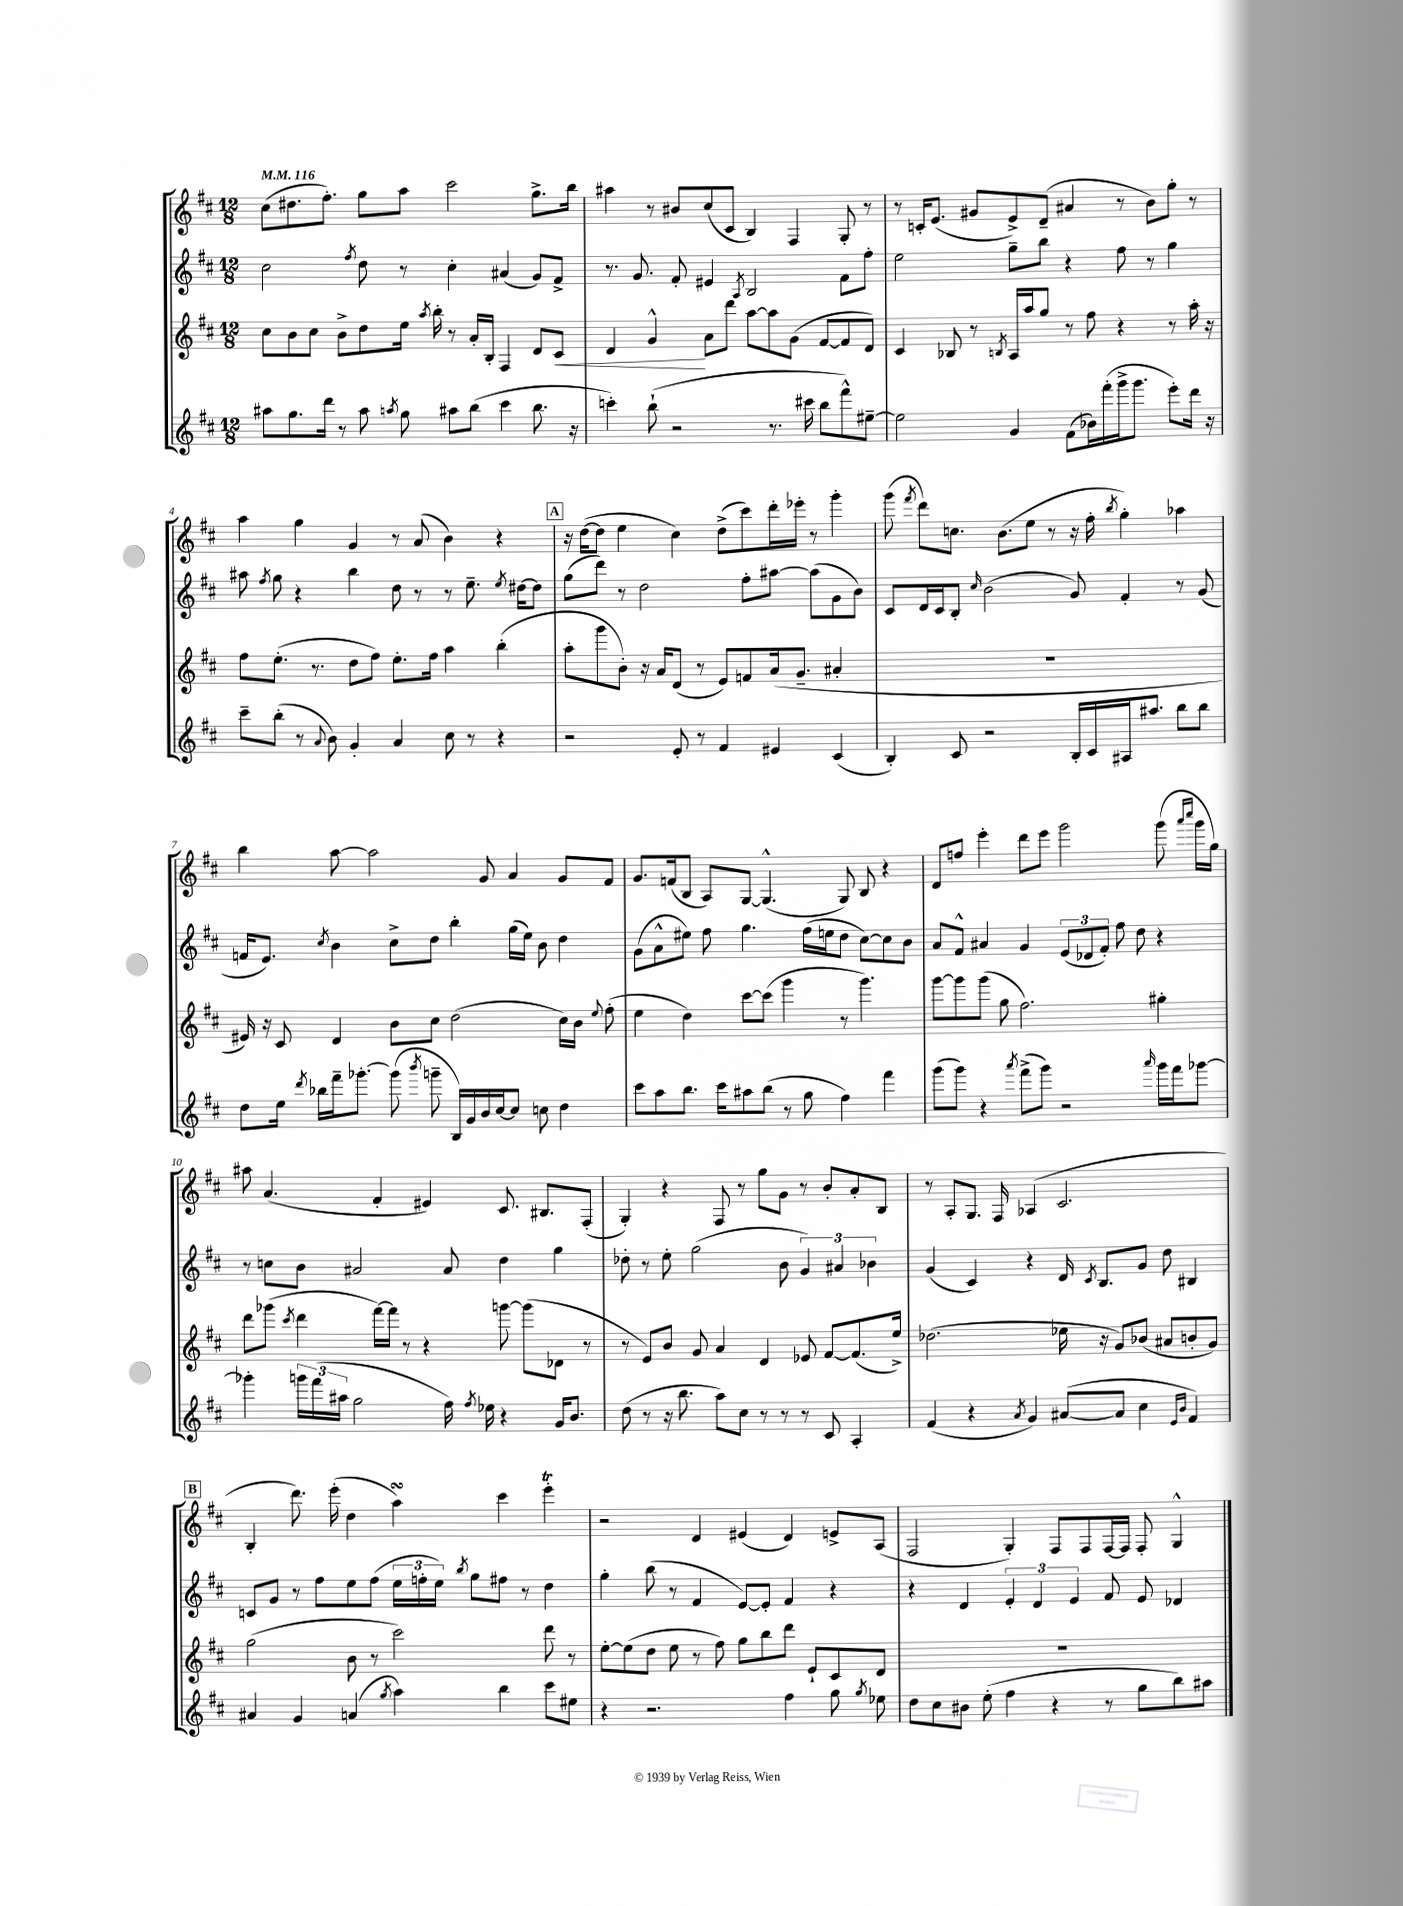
<<
\new StaffGroup <<
\new Staff = "s0" {
    \clef treble \key d \major \numericTimeSignature \time 12/8 \tempo 4 = 116
    \autoBeamOff cis''8[( dis''8. fis''8.]-.) g''8[ a''8] cis'''2 g''8.[-> b''16] |
    ais''4 r8 bis'8[ cis''8( cis'8] b4) fis4 g8-. r8 |
    r8 c'16[-. e'8.]( gis'8[ e'8->) d'8]--( ais'4 r8 b'8[) g''8]-. r8 |
    a''4 g''4 g'4 r8 a'8( b'4) r4 |
    \mark \markup { \box "A" } r16 d''16[~( d''8] e''4 cis''4) d''8[->( cis'''8) d'''16-. ees'''16]-. r8 g'''4-. |
    g'''8( \acciaccatura { fis'''8 } d'''8[) c''8.] b'8.[( e''8] r8 r16 fis''16-. \acciaccatura { b''8 } g''4-.) aes''4 |
    b''4 a''8~ a''2 g'8 a'4 g'8[ fis'8] |
    g'8.[ f'16( b8] a8[) g8]~ g4.-^( g8) b8 r4 |
    d'8[ f''8] e'''4-. d'''8[ e'''8] g'''2 g'''8( \grace { a'''16[ cis''''16] } g'''16[ g''16]) |
    ais''8 a'4.( fis'4-. eis'4) cis'8. bis8.[ fis8]-.( |
    g4-.) r4 fis8 r8 g''8[ g'8] r8 b'8[-. a'8-. b8] |
    r8 a8[-. g8.] fis16 aes4( cis'2. |
    \mark \markup { \box "B" } b4-. d'''8.) e'''16-.( d''4 a''4\turn) cis'''4 e'''4-.\trill |
    r2 d'4 eis'4( d'4) e'8[-> a8]( |
    fis2 g4-.) fis8[ fis8 fis16~ fis16] fis8-. g4-^ \bar "|." |
}
\new Staff = "s1" {
    \clef treble \key d \major \numericTimeSignature \time 12/8
    \autoBeamOff cis''2 \acciaccatura { fis''8 } d''8 r8 cis''4-. ais'4( g'8[) fis'8]-> |
    r8. g'8. fis'8-. eis'4 \acciaccatura { a8 } b2 fis'8[ fis''8]-. |
    e''2 g''8[-- b''8] r4 fis''8 r8 g''4 |
    ais''8 \acciaccatura { fis''8 } g''8 r4 b''4 d''8 r8 r8 e''8.-- \acciaccatura { e''8 } dis''16[~ dis''8] |
    \mark \markup { \box "A" } g''8[( d'''8]) r8 d''2 fis''8[-. ais''8]~ ais''8[( g'8 b'8]) |
    cis'8[ d'16 cis'16 b8]-. \grace { cis''16 } b'2( g'8) fis'4-. r8 g'8( |
    f'16[ e'8.]) \acciaccatura { cis''8 } b'4 cis''8[-> d''8] b''4-. g''16[( e''16]) b'8 d''4 |
    g'8[( a'8-^ eis''8]) fis''8 g''4. fis''16[( e''16 d''8] cis''8[~) cis''8 b'8] |
    a'8[ fis'8]-^ ais'4 g'4 \tuplet 3/2 { e'8[( des'8 fis'8]-.) } fis''8 d''8 r4 |
    r8 c''8[ b'8] ais'2 ais'8 d''4 g''4 |
    des''8-. r8 e''8-. g''2( b'8 \tuplet 3/2 { g'4) ais'4 bes'4 } |
    g'4( cis'4) r4 d'16 \acciaccatura { cis'8 } b8.[ g'8] d''8 bis4 |
    \mark \markup { \box "B" } c'8[ g'8] r8 fis''8[ e''8 fis''8]( \tuplet 3/2 { e''16[ f''16-. e''16]) } \acciaccatura { b''8 } g''8[ fis''8] r8 d''4 |
    g''4-. b''8( r8 fis'4 e'8[~) e'8]-. fis'4 r4 |
    r4 d'4 \tuplet 3/2 { e'4-. d'4 e'4 } fis'8 e'8 des'4 \bar "|." |
}
\new Staff = "s2" {
    \clef treble \key d \major \numericTimeSignature \time 12/8
    \autoBeamOff cis''8[ b'8 cis''8] b'8[-> d''8 e''16] \acciaccatura { a''8 } b''16-. r8 a'16[-. b16]-. fis4 d'8[ cis'8]\< |
    d'4 g'4-^\! a'8[ d'''8] a''8[~ a''8 g'8]( fis'8[~ fis'8 d'8]) |
    cis'4 bes8 r8 \acciaccatura { b8 } a16[ a''16 g''8] r8 fis''8 r4 r8 a''16-. r16 |
    fis''8[ e''8.]-.( r8. d''8[ fis''8]) e''8.[-. fis''16] a''4 b''4-.( |
    \mark \markup { \box "A" } a''8[-. g'''8 b'8]-.) r16 a'16[ d'8]( r8 e'8[) f'8 a'16( g'8.]-- ais'4-. |
    R1. |
    eis'16) r16 cis'8 d'4 b'8[ cis''8] d''2( cis''16[) b'16] \appoggiatura { e''8 } fis''8-.( |
    e''4 d''4) cis'''8[~ cis'''8]( g'''4 r8 g'''4.) |
    g'''8[~ g'''8 g'''8]( g''8 fis''2.) gis''4-. |
    d'''8[ ges'''8]( \acciaccatura { cis'''8 } d'''4 fis'''16[~) fis'''16] r8 r4 g'''8~ g'''8[( des'8] r8 |
    r8 e'8[) b'8] g'8 a'4 d'4 ees'8 fis'8[~ fis'8.( e''16]->) |
    des''2.( ees''16 r16 g'8[) bes'8]( ais'8[ b'8-. g'8]) |
    \mark \markup { \box "B" } g''2( b'8 r8 cis'''2) d'''8 r8 |
    e''8[~-. e''8( d''8] e''8 r8 fis''8) g''8[ b''8 d'''8] e'8[-! cis'8 d'8] |
    R1. \bar "|." |
}
\new Staff = "s3" {
    \clef treble \key d \major \numericTimeSignature \time 12/8
    \autoBeamOff ais''8[ g''8. d'''16] r8 ais''8 \acciaccatura { a''8 } g''8 ais''8[ b''8]( cis'''4 b''8. r16 |
    c'''4-.) b''8-!( r2 r8. cis'''16 b''8[ fis'''8-^) eis''8]~-- |
    eis''2 g'4 fis'8[( bes'16) fis'''16-.( g'''16-> g'''8.] e'''8[-.) d'''16] r16 |
    cis'''8[-- b''8]-.( r8 \appoggiatura { a'8 } b'8) g'4-. a'4 cis''8 r8 r4 |
    \mark \markup { \box "A" } r2 e'8-. r8 fis'4 eis'4 cis'4( |
    b4-.) cis'8 r2 b16[-. cis'16 ais16 ais''8.] b''8[ b''8] |
    d''8[ e''16] \acciaccatura { d'''8 } bes''16[ fis'''16-- ges'''8.]~-. ges'''8( \acciaccatura { b'''8 } g'''8-- b16[) g'16 b'16 cis''16~ cis''8] c''8 d''4 |
    cis'''8[ a''8 b''8.] cis'''16[ ais''8 b''8]( r8 g''8 fis''4) fis'''4 |
    g'''8[( g'''8]) r4 \acciaccatura { a'''8 } fis'''8[->( g'''8]) r2 \grace { a'''16 } g'''16[ fis'''16 ges'''8]~ |
    ges'''4-. \tuplet 3/2 { g'''16[ fis'''16( ais''16] } g''2 fis''16) \acciaccatura { fis''8 } ees''16 r4 g'16[ b'8.] |
    d''8( r8 r16 b''8. a''8[) cis''8] r8 r8 r8 cis'8 a4-. |
    fis'4( r4 \acciaccatura { a'8 } g'4) ais'8[~( ais'8] cis''4 \grace { e'16[ b'16] } fis'4) |
    \mark \markup { \box "B" } ais'4 g'4 a'4( \acciaccatura { g''8 } a''4) b''4 cis'''8[ eis''8] |
    r4 r2. fis''4 g''8 \acciaccatura { g''8 } ees''8 |
    d''8[ cis''8 bis'8] e''8-.( fis''4 r4 r8 g''8[ b''8) ais''8] \bar "|." |
}
>>
>>
